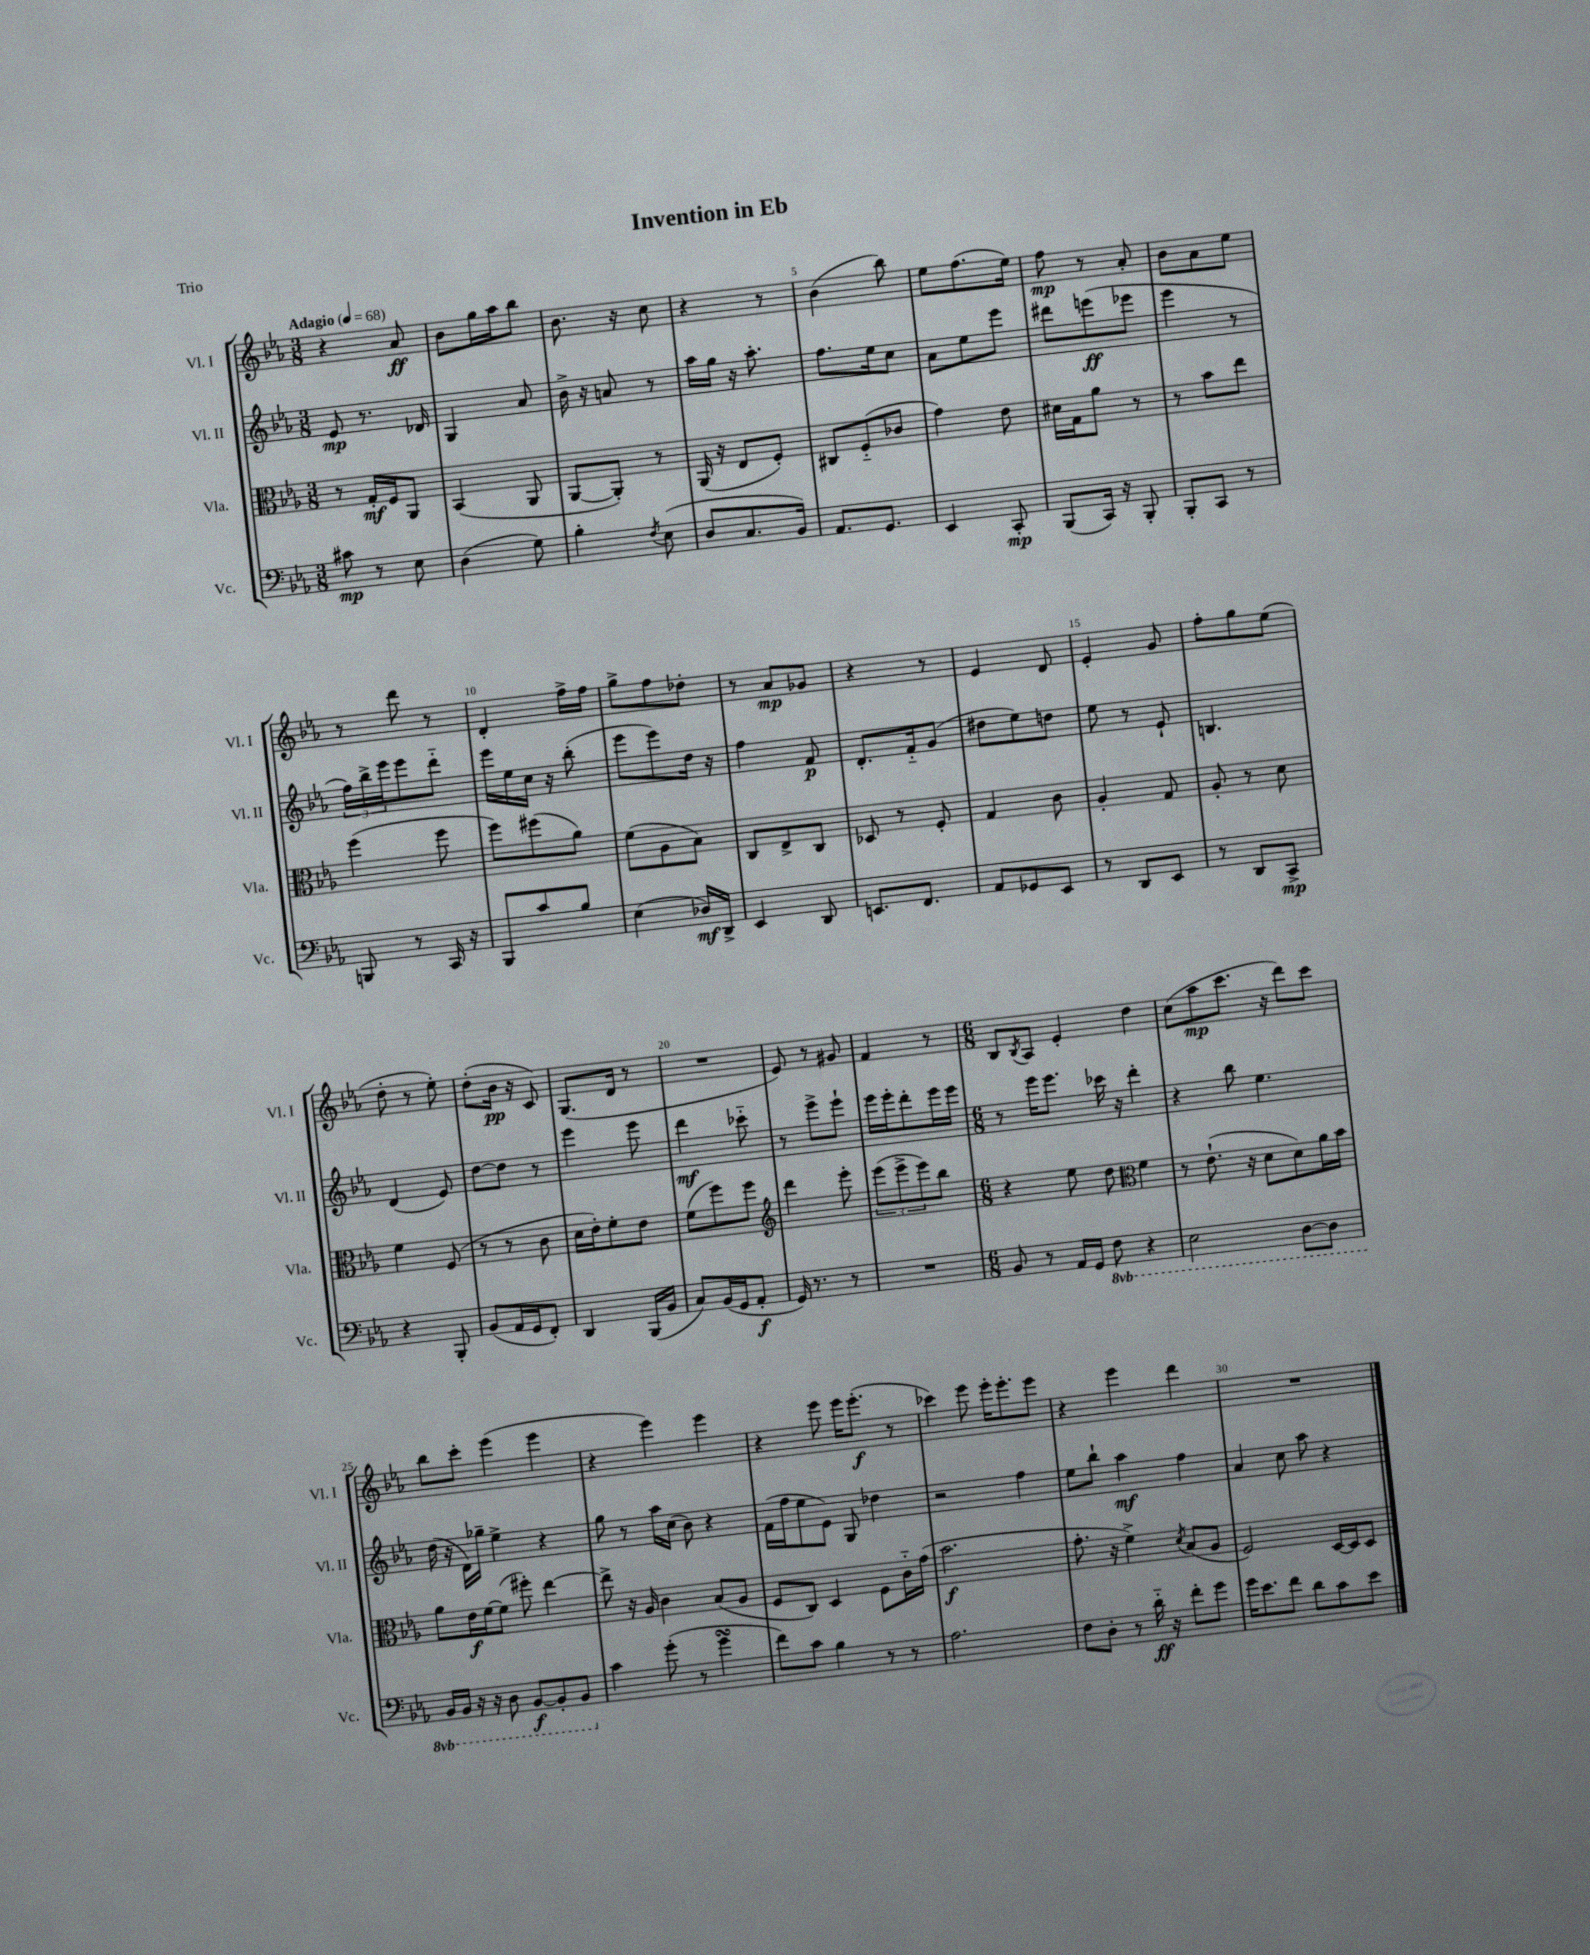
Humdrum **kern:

**kern	**kern	**kern	**kern
*staff4	*staff3	*staff2	*staff1
*clefF4	*clefC3	*clefG2	*clefG2
*k[b-e-a-]	*k[b-e-a-]	*k[b-e-a-]	*k[b-e-a-]
*M3/8	*M3/8	*M3/8	*M3/8
*MM68	*MM68	*MM68	*MM68
8c#	8r	8e-	4r
8r	16G'	8.r	.
.	16F	.	.
8E-	8AA-	.	8a-
.	.	16d-	.
=	=	=	=
(4D	(4BB-	4G	8b-
.	.	.	16gg
.	.	.	16aa-
8G)	8AA-	8a-	8bb-
=	=	=	=
4B-'	[8AA-	16b-^	8.b-
.	.	16r	.
.	8AA-'])	8a	.
.	.	.	16r
8qF	.	.	.
(8E-	8r	8r	8cc
=	=	=	=
8D	(16AA-	16aa-	4r
.	16r	16gg	.
8.C	8E-	16r	.
.	.	8.aa-'	.
.	8F')	.	8r
16BB-)	.	.	.
=	=	=	=
8.AA-	8C#	8.ff	(4b-
.	(8F'~	.	.
8.GG	.	16ee-	.
.	8c-	8cc	8bb-)
=	=	=	=
4EE-	4g)	8a-	8ee-
.	.	8ee-	(8.ff
8CC'	8e-	8eee-	.
.	.	.	16ee-)
=	=	=	=
(8BBB-	16d#	8ddd#	8ff
.	16G	.	.
16CC)	8a-	(8eee	8r
16r	.	.	.
8BBB-'	8r	8eee-	8a-'
=	=	=	=
8BBB-'	8r	4eee-	8b-
8CC	8b-	.	8a-
8r	8ee-	8r	8ee-
=	=	=	=
8BBB	(4ff	24ff)	8r
.	.	24bb-^	.
.	.	24eee-	.
8r	.	8eee-	8ddd
16CC	8ff	8ddd'~	8r
16r	.	.	.
=	=	=	=
8BBB-	8ff)	16eee-	4d'
.	.	16ee-	.
8c	(8ff#	16cc	.
.	.	16r	.
8B-	8a-)	(8bb-'	16ff^
.	.	.	16ff
=	=	=	=
(4E-	(8f	8eee-	8gg^
.	8A-	8eee-)	8ff
16D-)	8B-)	16dd	8dd-'
16DD^	.	16r	.
=	=	=	=
4EE-	8C	4ff	8r
.	8E-^	.	8a-
8DD	8C	8f	8g-
=	=	=	=
8.EE	8D-	8.d'	4r
.	8r	.	.
8.FF	.	16f'~	.
.	8F'	(8g	8r
=	=	=	=
8AA-	4G	8dd#	4e-
8GG-	.	8ee-)	.
8EE-	8c	8dd	8d
=	=	=	=
8r	4A-'	8ee-	4e-'
8DD	.	8r	.
8EE-	8G	8e-`	8g
=	=	=	=
8r	8A-'	4.B	8ff'
8DD	8r	.	8gg
8CC^	8d	.	(8ee-
=	=	=	=
4r	4f	(4d	8dd'
.	.	.	8r
8BBB-'	(8F	8e-)	8ee-')
=	=	=	=
(8BB-	8r	[8dd	(8dd'
16AA-	8r	8dd]	16b-
16GG	.	.	16r
8FF')	8c	8r	8c)
=	=	=	=
4DD	16d	4eee-	(8.G
.	16e-')	.	.
.	8f'	.	.
.	.	.	16d
(16BBB-	8e-	8eee-	8r
16BB-	.	.	.
=	=	=	=
8C)	(8f	4ddd	4.r
(16BB-	8ff)	.	.
16GG	.	.	.
8AA-'	8ff	8ccc-'~	.
=	=	=	=
*	*clefG2	*	*
16GG)	4ddd	8r	8e-)
8.r	.	.	.
.	.	8eee-^	8r
8r	8eee-'	8eee-`	8g#
=	=	=	=
4.r	(12eee-	16eee-	4f
.	.	16eee-'	.
.	12eee-^	.	.
.	.	8ddd'	.
.	12eee-)	.	.
.	8bb-	16eee-	8r
.	.	16eee-	.
=	=	=	=
*M6/8	*M6/8	*M6/8	*M6/8
8BB-	4r	8r	8B-
.	.	.	8qB-
8r	.	16eee-	8A-
.	.	8.eee-	.
16AA-	8ee-	.	4e-'
16GG	.	.	.
8FF	8dd	16ccc-	.
.	.	16r	.
*	*clefC3	*	*
4r	4f	4ddd'	4dd
=	=	=	=
2EE-	8r	4r	(8cc
.	(8.e-`	.	8aa-
.	.	8bb-	8.ccc
.	16r	.	.
.	8d	4.ee-	.
.	.	.	16r
[8DD	8d)	.	8ddd)
8DD]	16a-	.	8ccc
.	16b-	.	.
=	=	=	=
16BBB-	8a-	(16dd	8bb-
16BBB-	.	16r	.
16r	16e-	16d)	8ccc'
16r	[16f	16gg-~	.
8DD	(8f]	4ee-^	(4eee-
[8BBB-	8ff#')	.	.
8BBB-']	[4ee-	4r	4eee-
8BBB-	.	.	.
=	=	=	=
4c	8ee-^]	8gg	4r
.	16r	8r	.
.	16A-	.	.
(8g'	4c	16aa-	4eee-)
.	.	(16cc	.
8r	.	8b-)	.
4g	(8B-	4r	4eee-
.	8A-	.	.
=	=	=	=
8f)	8F	(16f	4r
.	.	16ff	.
8c	8C)	8ee-	.
4B-	4D	8e-)	8eee-
.	.	8G	16eee-
.	.	.	(8.eee-'
8r	8F	4dd-	.
8r	16c'~	.	8r
.	(16g	.	.
=	=	=	=
2.A-	2.b-	2r	4ccc-)
.	.	.	8eee-
.	.	.	16eee-'
.	.	.	8.eee-'
.	.	4ff	.
.	.	.	8eee-
=	=	=	=
8F	8.g'	8ee-	4r
8D'	.	8bb-`	.
.	16r	.	.
8r	4f^)	4aa-	4eee-
16d'~	.	.	.
16r	.	.	.
.	8qd	.	.
8f'	(8B-	4ff	4ddd
8g	8A-	.	.
=	=	=	=
16g	2F)	4a-	2.r
8.e-	.	.	.
8f	.	8cc	.
8d	.	8aa-	.
8c	[16D	4r	.
.	16D]	.	.
8e-	8D	.	.
==	==	==	==
*-	*-	*-	*-
